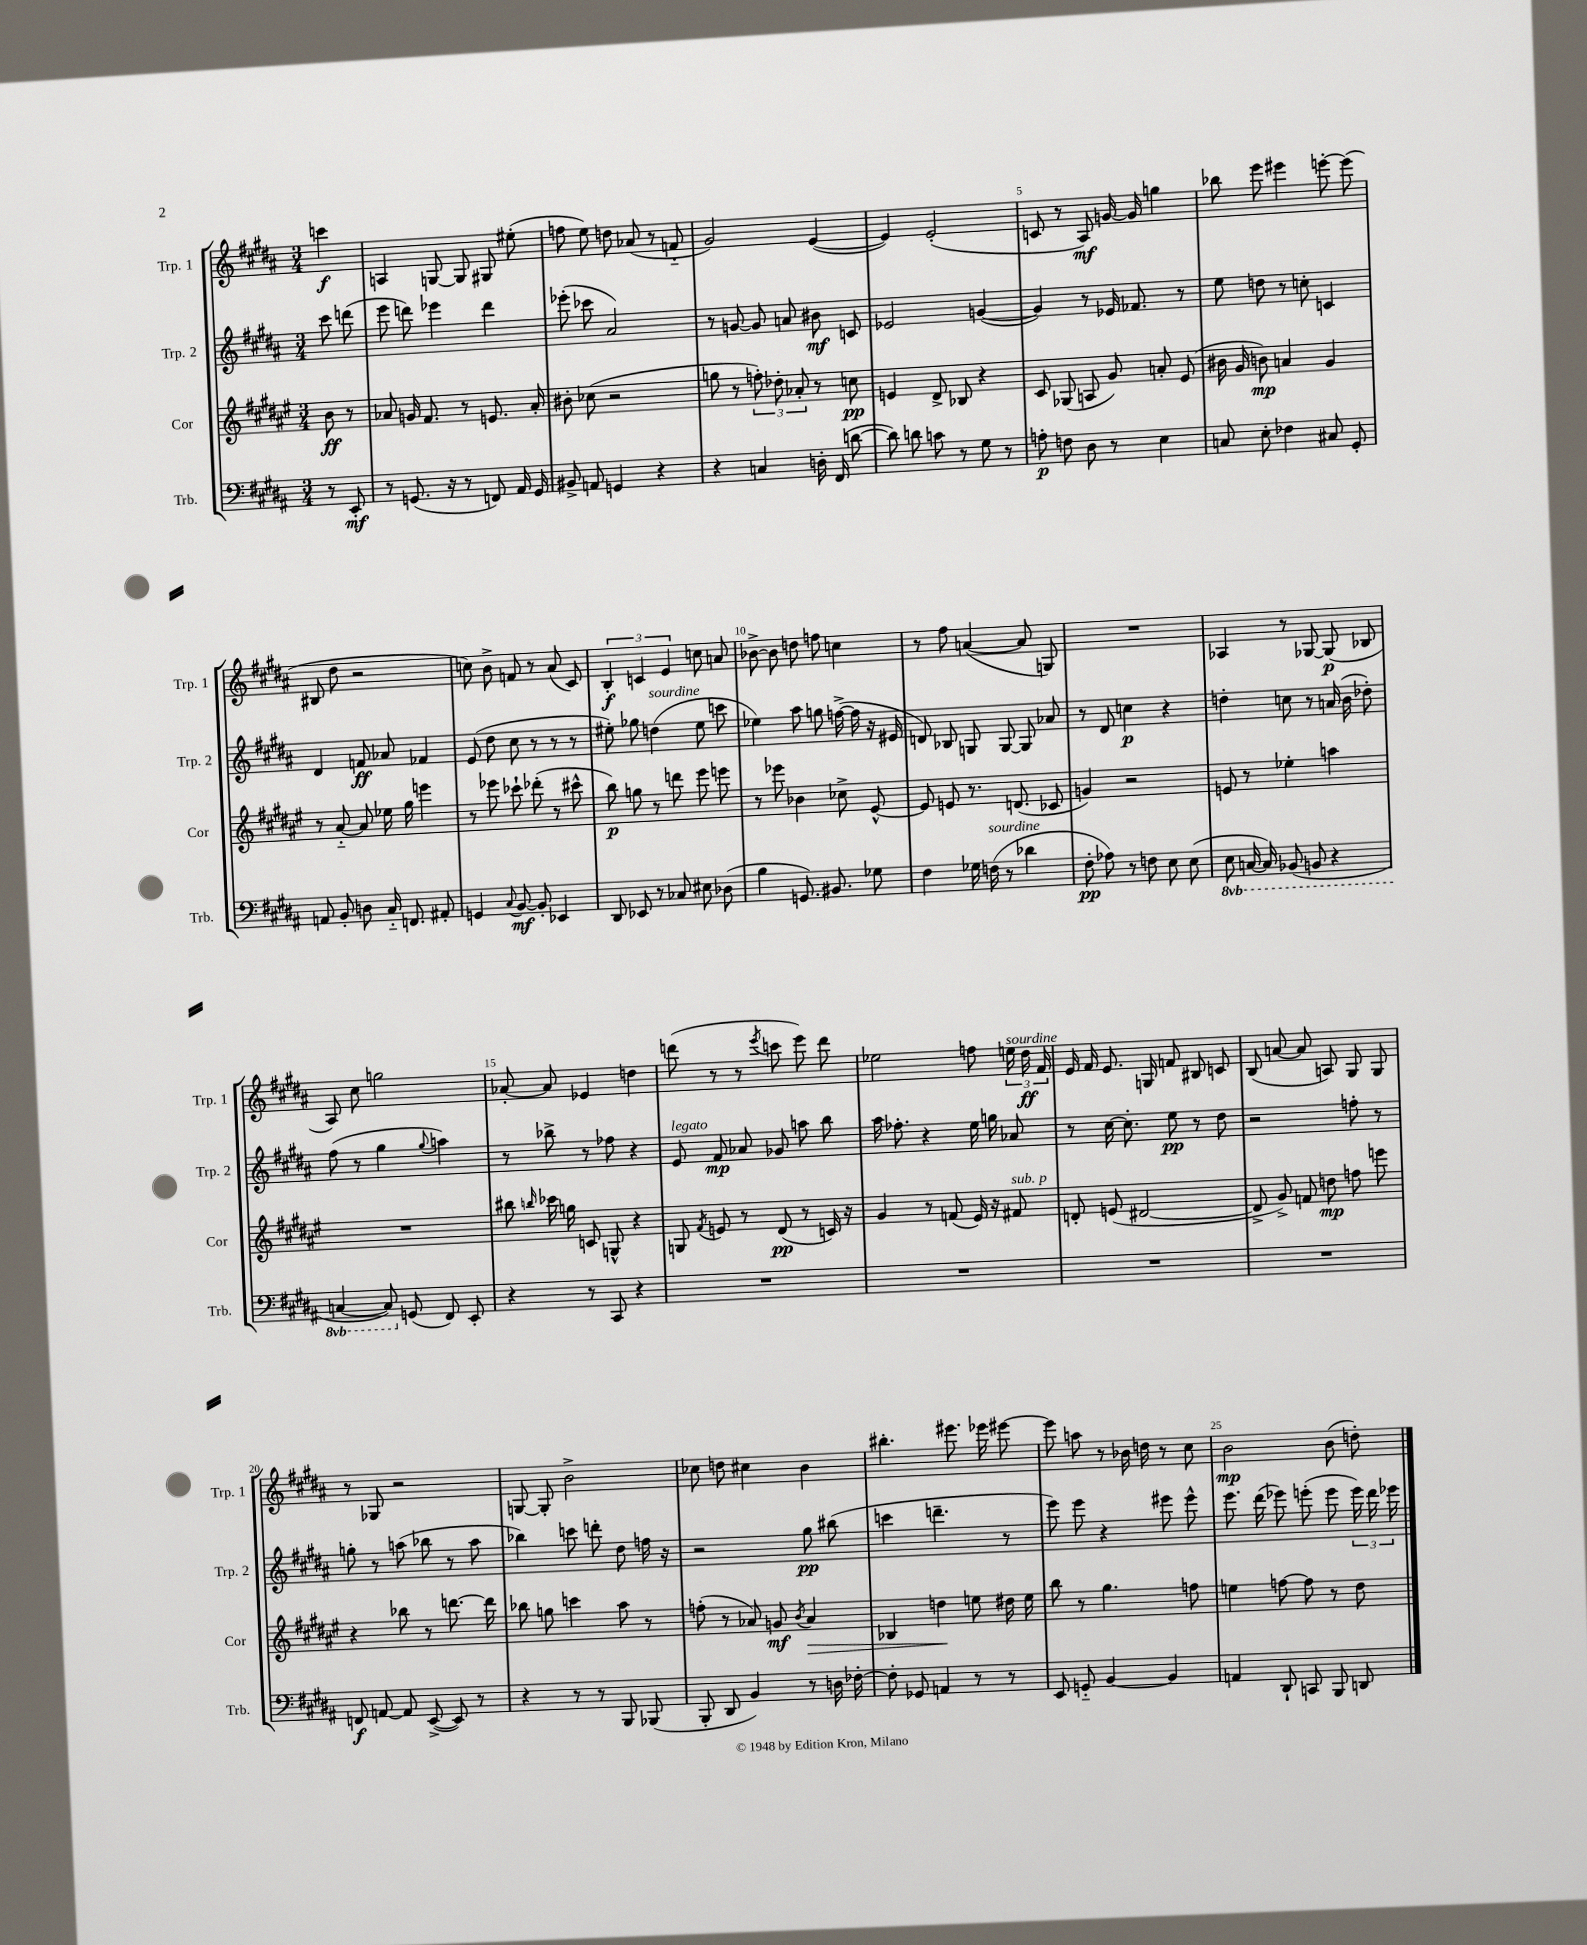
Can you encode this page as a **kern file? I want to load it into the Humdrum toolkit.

**kern	**kern	**kern	**kern
*staff4	*staff3	*staff2	*staff1
*clefF4	*clefG2	*clefG2	*clefG2
*k[f#c#g#d#a#]	*k[f#c#g#d#a#e#]	*k[f#c#g#d#a#]	*k[f#c#g#d#a#]
*M3/4	*M3/4	*M3/4	*M3/4
8r	8b	8ccc#	4ccc
8EE'	8r	(8ddd	.
=	=	=	=
8r	8a-	8eee	4A
(8.GG	16g	8ddd)	.
.	8.f#	.	.
.	.	4eee-	[8G
16r	.	.	.
8r	8r	.	8G]
8FF)	8.e	4ddd	8G#
16AA#	.	.	(8ee#'
16GG	16a-'	.	.
=	=	=	=
8BB#^	8b#'	(8eee-'	8ff
8AA	(8cc-	8ccc-	8ee)
4GG	2r	2a#)	8dd
.	.	.	(8a-
4r	.	.	8r
.	.	.	8f'~
=	=	=	=
4r	8gg	8r	2g#)
.	8r	[8g	.
4C	12ff')	8g]	.
.	12dd-'	.	.
.	.	8a	.
.	12a-'	.	.
16D'	8r	8b#	([4e
(16FF#	.	.	.
[8d	8cc	8c	.
=	=	=	=
8d])	4e	2e-	4e])
8d	.	.	.
8c	8d#^	.	(2e'
8r	8B-	.	.
8G#	4r	([4g	.
8r	.	.	.
=	=	=	=
8A'	8c#	4g])	8c
8F	(8G-	.	8r
8D#	8A	8r	8A#)
8r	8g#)	16e-	[16g
.	.	8.f-	16g]
4E	8a'	.	4gg
.	(8e#	8r	.
=	=	=	=
8C	16b#	8ee	8bb-
.	16g#	.	.
8E'	8b)	8dd	8eee
4F-	4a	8r	4eee#
.	.	8cc'	.
8C#	4g#	4c	[8eee'
8GG#'	.	.	(8eee]
=	=	=	=
8AA	8r	4d#	8B#
8BB'	[8a#'~	.	8dd#
8D	8a#]	8f	2r
16C#'~	16ee-	8a-	.
8.FF	16gg#	.	.
.	4eee	4f-	.
8AA#'	.	.	.
=	=	=	=
4GG	8r	(8e	8cc)
.	8eee-	8dd#	8b^
8qqC#	.	.	.
[8BB	8ccc-`	8cc#	8f
8BB']	(8ddd-'	8r	8r
4EE-	8r	8r	(8a#
.	8ccc#^^	8r	8c#)
=	=	=	=
8DD#	8bb)	8ee#')	6B'
8EE-	8gg	8gg-	.
.	.	.	6c
8r	8r	(4dd	.
.	.	.	6e
8C-	8ddd	.	.
8E#	8eee#	8ee#	8cc
(8D-	8eee	8ccc	8a
=	=	=	=
4B	8r	4ee-)	[8b-^
.	8eee-	.	8b-]
8.GG)	4b-	8aa#	8dd
.	.	8gg	8ff
8.BB#	.	.	.
.	8cc-^	([16ff^	4cc
.	.	16ff]	.
8G-	[8e#^^	16r	.
.	.	16e#	.
=	=	=	=
4F#	8e#]	8d)	8r
.	8e	8B-	8ff#
16G-	8.r	8G	([4a
(16F	.	.	.
8r	.	[8G	.
.	(8.d	.	.
4d-	.	8G]	8a]
.	8c-	8a-	8G)
=	=	=	=
8F#'	4g)	8r	2.r
8A-)	.	8d#	.
8r	2r	4cc	.
8F	.	.	.
8E	.	4r	.
(8E	.	.	.
=	=	=	=
8EE	8e	4dd'	4A-
[16CC	8r	.	.
16CC])	.	.	.
(8BBB-	4ee-'	8cc	8r
8BBB	.	8r	[8G-
4r	4aa	(16a	(8G-]
.	.	16b	.
.	.	8dd-')	8B-
=	=	=	=
[4CC	2.r	(8ff#	8A#)
.	.	8r	8cc#
8CC])	.	4gg#	2gg
(8GG	.	.	.
.	.	8qqgg#	.
8FF#)	.	4aa)	.
8EE'	.	.	.
=	=	=	=
4r	8bb#	8r	[8a-'
.	16qqbb	.	.
.	16ccc-	8bb-^	8a-]
.	16gg	.	.
8r	8c	8r	4e-
8CC#	8G^^	8ff-	.
4r	4r	4r	4dd
=	=	=	=
2.r	8G	8e	(8ddd
.	8qf#	.	.
.	8e	8f#	8r
.	8r	8a-	8r
.	.	.	8qeee
.	(8d#	8g-	8ccc
.	8r	8aa	8eee)
.	16c)	8bb	8ddd
.	16r	.	.
=	=	=	=
2.r	4g#	16aa#	2ee-
.	.	8.ff-'	.
.	8r	4r	.
.	(8f	.	.
.	16e#)	16ee	8ff
.	16r	16gg	.
.	8f#	8a-	24ee
.	.	.	24dd#
.	.	.	24f#
=	=	=	=
2.r	8d'	8r	16e
.	.	.	16f#
.	(8e	[16cc#	8.e
.	.	8.cc#']	.
.	[2d#	.	.
.	.	.	16G
.	.	8ee	8f
.	.	8r	8B#
.	.	8dd#	8c
=	=	=	=
2.r	8d#^]	2r	(8B
.	8g#^)	.	[8a
.	8f	.	8a]
.	8dd	.	8A)
.	8ff	8ff'	8G#
.	8eee	8r	8G#
=	=	=	=
8FF	4r	8gg'	8r
[8AA	.	8r	8G-
8AA]	8bb-	(8aa	2r
([8EE^	8r	8bb-	.
8EE])	[8.ddd	8r	.
8r	.	8aa	.
.	16ddd]	.	.
=	=	=	=
4r	8bb-	4bb-)	[8G
.	8gg	.	8G']
8r	4ccc	8ccc	2b^
8r	.	8ddd'	.
8BBB	8aa#	8dd#	.
(8BBB-	8r	16ff	.
.	.	16r	.
=	=	=	=
8BBB'	(8ff'	2r	8cc-
8DD#	8r	.	8dd
4BB)	8a-)	.	4cc#
.	8g	.	.
.	8qb	.	.
8r	4a-	8gg#	4b
16D	.	(8bb#	.
[16F-'	.	.	.
=	=	=	=
8F-']	4B-	4ccc	4.bb#'
8GG-	.	.	.
4AA	4dd	4.ddd~	.
.	.	.	8.eee#
8r	8ee	.	.
.	.	.	16eee-
8r	16dd#	8r	[8eee#
.	16ee	.	.
=	=	=	=
8EE	8bb	8eee)	8eee#]
8GG'~	8r	8eee	8aa
[4BB	4.gg#	4r	8r
.	.	.	16b-
.	.	.	16dd
4BB]	.	8eee#	8r
.	8ff	8eee#^^	8cc#
=	=	=	=
4AA	4ee	8.eee	2b
.	.	(16ddd#	.
8DD#`	[8ff	8eee-)	.
8CC	8ff]	(8eee'	.
8BBB	8r	8eee	(8b
8DD	8dd#	24eee)	8dd')
.	.	24ddd#	.
.	.	24eee-	.
==	==	==	==
*-	*-	*-	*-
